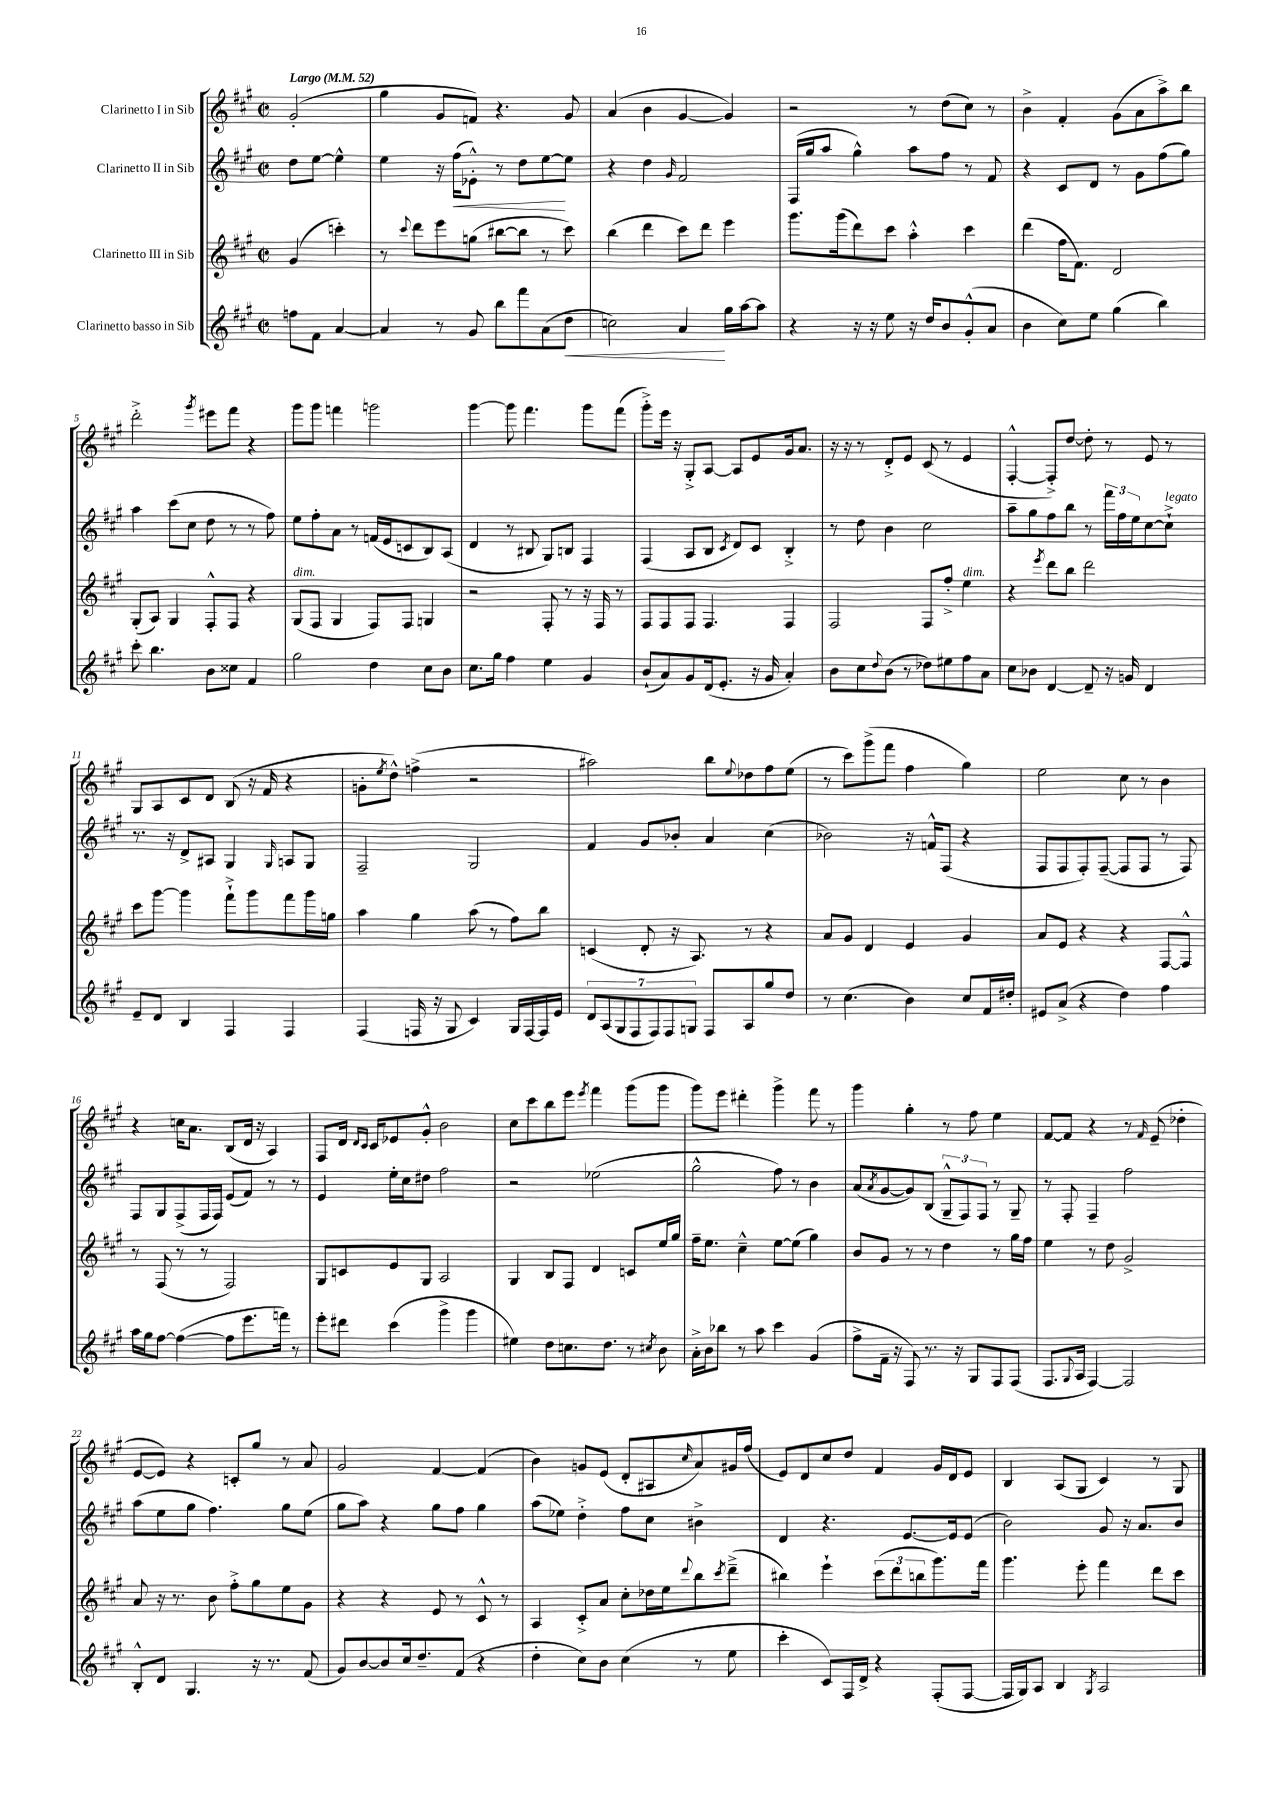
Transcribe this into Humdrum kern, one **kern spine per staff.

**kern	**kern	**kern	**kern
*staff4	*staff3	*staff2	*staff1
*clefG2	*clefG2	*clefG2	*clefG2
*k[f#c#g#]	*k[f#c#g#]	*k[f#c#g#]	*k[f#c#g#]
*M2/2	*M2/2	*M2/2	*M2/2
*met(c|)	*met(c|)	*met(c|)	*met(c|)
*MM52	*MM52	*MM52	*MM52
8ff	(4g#	8dd	(2g#'
8f#	.	[8ee	.
[4a	4ccc')	4ee^^]	.
=	=	=	=
4a]	8r	4ee	4gg#
.	8qqccc#	.	.
.	8ddd	.	.
8r	8eee	16r	8g#
.	.	(16ff#	.
8g#	(8gg	8e-'^^)	8f)
8bb	[8bb#	8r	4.r
8fff#	8bb#]	8dd	.
(8a	8r	[8ee	.
8dd	8ccc#)	8ee]	8g#
=	=	=	=
2cc)	(4bb	4r	(4a
.	4ddd	4dd	4b
.	.	16qqg#	.
4a	8ccc#)	2f#	[4g#
.	8ddd	.	.
16gg#	4eee	.	4g#])
[16aa	.	.	.
8aa]	.	.	.
=	=	=	=
4r	8.ggg#	(16F#	2r
.	.	16gg#	.
.	.	8aa	.
.	(16ggg#	.	.
16r	8ddd)	4gg#^^)	.
16r	.	.	.
8ee	8ccc#	.	.
16r	4aa'^^	8aa	8r
16dd	.	.	.
8b	.	8ff#	(8dd
(8g#'^^	4ccc#	8r	8cc#)
8a	.	8f#	8r
=	=	=	=
4b	(4ddd	4r	4b^
8cc#)	16ff#	8c#	4f#'
.	8.f#)	.	.
8ee	.	8d	.
(4gg#	2d	8r	(8g#
.	.	8g#	8a
4bb)	.	(8ff#	8aa^)
.	.	8gg#)	8bb
=	=	=	=
8ccc#'	(8G#'	4aa	2ddd'^
4.bb	8A)	.	.
.	4G#	(8ccc#	.
.	.	8cc#	.
.	.	.	8qggg#
8b	8F#'^^	8dd	8eee#
8cc##	8F#	8r	8fff#
4f#	4r	8r	4r
.	.	8ff#)	.
=	=	=	=
2gg#	(8G#	8ee	8ggg#
.	8F#	8ff#'	8ggg#
.	4G#	8a	4fff
.	.	8r	.
4dd	8F#)	(16f	2ggg
.	.	16e	.
.	8F#	8c	.
8cc#	4G	8B)	.
8b	.	(8A	.
=	=	=	=
8.cc#	2r	4d	[4ggg#
16gg#	.	.	.
4ff#	.	8r	8ggg#]
.	.	8B#	4.fff#
4ee	8F#'	8G#)	.
.	8r	8B	.
4g#	16r	4F#	8ggg#
.	16F#	.	.
.	8r	.	(8fff#
=	=	=	=
(8b`	8F#	(4F#	8ggg#'^)
8a)	8F#	.	16eee
.	.	.	16r
8g#	8F#	8A	8G#'^
(16d	4.F#	8B	[8A
8.e'	.	.	.
.	.	8qc#	.
.	.	8d)	8A]
16r	.	8c#	8e
16g#	.	.	.
4a')	4F#	4B'^	16g#
.	.	.	8.a
=	=	=	=
8b	2F#	8r	16r
.	.	.	16r
8cc#	.	8dd	8r
8qqdd	.	.	.
(8b	.	4b	8d'^
8r	.	.	8e
8dd-)	8F#	2cc#	(8c#
8ee#	8ff#'^	.	8r
8ff#	4ee	.	4e
8a	.	.	.
=	=	=	=
8cc#	4r	8aa~	[4F#'^^
8b-	.	8gg#	.
.	8qeee	.	.
[4d	8ddd	8ff#	8F#'^])
.	8bb	8bb	[8dd
8d~]	2ddd	8r	8dd']
16r	.	24fff#	8r
.	.	24ff#	.
16g	.	.	.
.	.	24ee	.
4d	.	[8cc#	8e
.	.	8cc#`^]	8r
=	=	=	=
8e~	8ccc#	8.r	8G#
8d	[8ggg#	.	8A
.	.	16r	.
4B	4ggg#]	8d^	8c#
.	.	8A#	8d
4F#	8fff#`^	4G#	(8B
.	8ggg#	.	16r
.	.	.	16f#
.	.	16qqG#	.
4F#	8fff#	8A	4r
.	16ggg#	8G#	.
.	16gg	.	.
=	=	=	=
(4F#	4aa	2F#~	8g'
.	.	.	8qee
.	.	.	8dd^^)
16F	4gg#	.	(4ff^
16r	.	.	.
8G#	.	.	.
4c#)	(8aa	2G#	2r
.	8r	.	.
16G#	8ff#)	.	.
[16F	.	.	.
16F]	8bb	.	.
16e	.	.	.
=	=	=	=
14d	(4c	4f#	2aa#)
(14A	.	.	.
14G#	.	.	.
14F#	.	.	.
.	8d'	8g#	.
14F#)	.	.	.
14F#	.	.	.
.	16r	8b-'	.
14G	.	.	.
.	8.A)	.	.
8F#	.	4a	8bb
.	.	.	8qqee
8A	8r	.	8dd-
8gg#	4r	(4cc#	8ff#
8dd	.	.	(8ee
=	=	=	=
8r	8a	2b-)	8r
(4.cc#	8g#	.	8ccc#)
.	4d	.	(8ggg#^
.	.	.	8fff#
4b)	4e	16r	4ff#
.	.	16f^^	.
.	.	(8F#	.
8cc#	4g#	4r	4gg#)
16f#	.	.	.
16dd#'	.	.	.
=	=	=	=
8e#	8a	8F#	2ee
(8a^	8e	8F#	.
4r	4r	8F#')	.
.	.	([8F#~	.
4dd)	4r	8F#]	8cc#
.	.	8F#	8r
4ff#	[8F#	8r	4b
.	8F#^^]	8F#)	.
=	=	=	=
16aa	8r	8F#	4r
16gg#	.	.	.
[8ff#	(8F#	8G#	.
(4ff#_	8r	(8F#^	16cc
.	.	.	8.a
.	8r	16F#	.
.	.	16F#)	.
8ff#]	2F#)	(8e	(8B
8.eee	.	8f#)	16d
.	.	.	16r
.	.	8r	4A)
16fff)	.	.	.
8r	.	8r	.
=	=	=	=
8eee'	8G#	4e	8F#
8ddd#	8c	.	16d
.	.	.	16qqd
.	.	.	16qqc#
.	.	.	16c#
(4ccc#	8e	16ee'	8e-
.	.	16cc#	.
.	8G#	8dd#	8g#'^^
4ggg#^	2A	2ff#	2b
4ggg#	.	.	.
=	=	=	=
4ee#)	4G#	2r	8cc#
.	.	.	8ccc#
8dd	8B	.	8bb
8.cc	8F#	.	8eee
.	.	.	8qeee
.	4d	(2ee-	4fff#
8.dd	.	.	.
8r	8c	.	(8ggg#
8qcc#	.	.	.
8b	16ee	.	8ggg#
.	16gg#	.	.
=	=	=	=
16a'^	16ff#~	2gg#^^	8ggg#)
16b	8.ee	.	.
8bb-	.	.	8eee
8r	4cc#~^^	.	4ddd#'
8aa	.	.	.
4ccc#	[8ee	8ff#)	4ggg#^
.	(8ee]	8r	.
(4g#	4gg#)	4b	8fff#
.	.	.	8r
=	=	=	=
8ff#^	8b	(8a	4ggg#
.	.	8qa	.
16f#~	8g#	[8g#	.
16r	.	.	.
8F#)	8r	8g#])	4gg#'
8.r	8r	(8B	.
.	4dd	12G#~^^	8r
16r	.	.	.
.	.	12F#)	.
8G#	.	.	8ff#
.	.	12F#	.
8F#	8r	8r	4ee
(8F#	16gg#	8G#~	.
.	16ff#	.	.
=	=	=	=
8.F#	4ee	8r	[8f#
.	.	8F#'	8f#]
8qqG#	.	.	.
16A	.	.	.
[4F#)	8r	4F#~	4r
.	8dd	.	.
2F#]	2g#^	2ff#	8r
.	.	.	16qqf#
.	.	.	(8e~
.	.	.	4dd-'
=	=	=	=
8B'^^	8a	(8aa	[8e
8d	16r	8ee	8e])
.	8.r	.	.
4.G#	.	8gg#	4r
.	8b	4.ff#)	.
.	8ff#'^	.	8c'
16r	8gg#	.	8gg#
8.r	.	.	.
.	8ee	8gg#	8r
(8f#	8g#	(8ee	8a
=	=	=	=
8g#)	4r	8gg#	2g#
[8b	.	8aa)	.
8b]	4r	4r	.
16cc#	.	.	.
8.dd~	.	.	.
.	8e	8gg#	[4f#
(8f#	8r	8ff#	.
4r	8c#^^	4gg#	(4f#]
.	8r	.	.
=	=	=	=
4dd'	4A	(8aa	4b)
.	.	8ee-)	.
8cc#)	8c#'^	4dd'^	8g
8b	8a	.	(8e
(4cc#	8cc#'	8ff#	8d'
.	16dd-	8cc#	8A#
.	16ee	.	.
.	8qqddd	.	16qqcc#
8r	8bb	4b#^	8a)
.	8qccc#	.	.
8ee	(8ddd~^	.	16g#
.	.	.	(16ff#
=	=	=	=
4ccc#'	4bb#)	4d	8e)
.	.	.	8d
8c#)	4eee`	4.r	8cc#
16F#	.	.	8dd
16d^	.	.	.
4r	(12ccc#	.	4f#
.	12ddd	.	.
.	.	[8.e	.
.	12bb	.	.
(8F#'	8.ggg#)	.	16g#
.	.	16e]	16d
[8F#	.	(8e	8e
.	16fff#	.	.
=	=	=	=
16F#]	4.ggg#	2b)	4B
16G#)	.	.	.
8A	.	.	.
4B	.	.	(8A
.	8eee'	.	8G#
8qG#	.	.	.
2A	4fff#	8g#	4c#)
.	.	16r	.
.	.	8.a	.
.	8ddd	.	8r
.	8ccc#	8b	8G#
==	==	==	==
*-	*-	*-	*-
